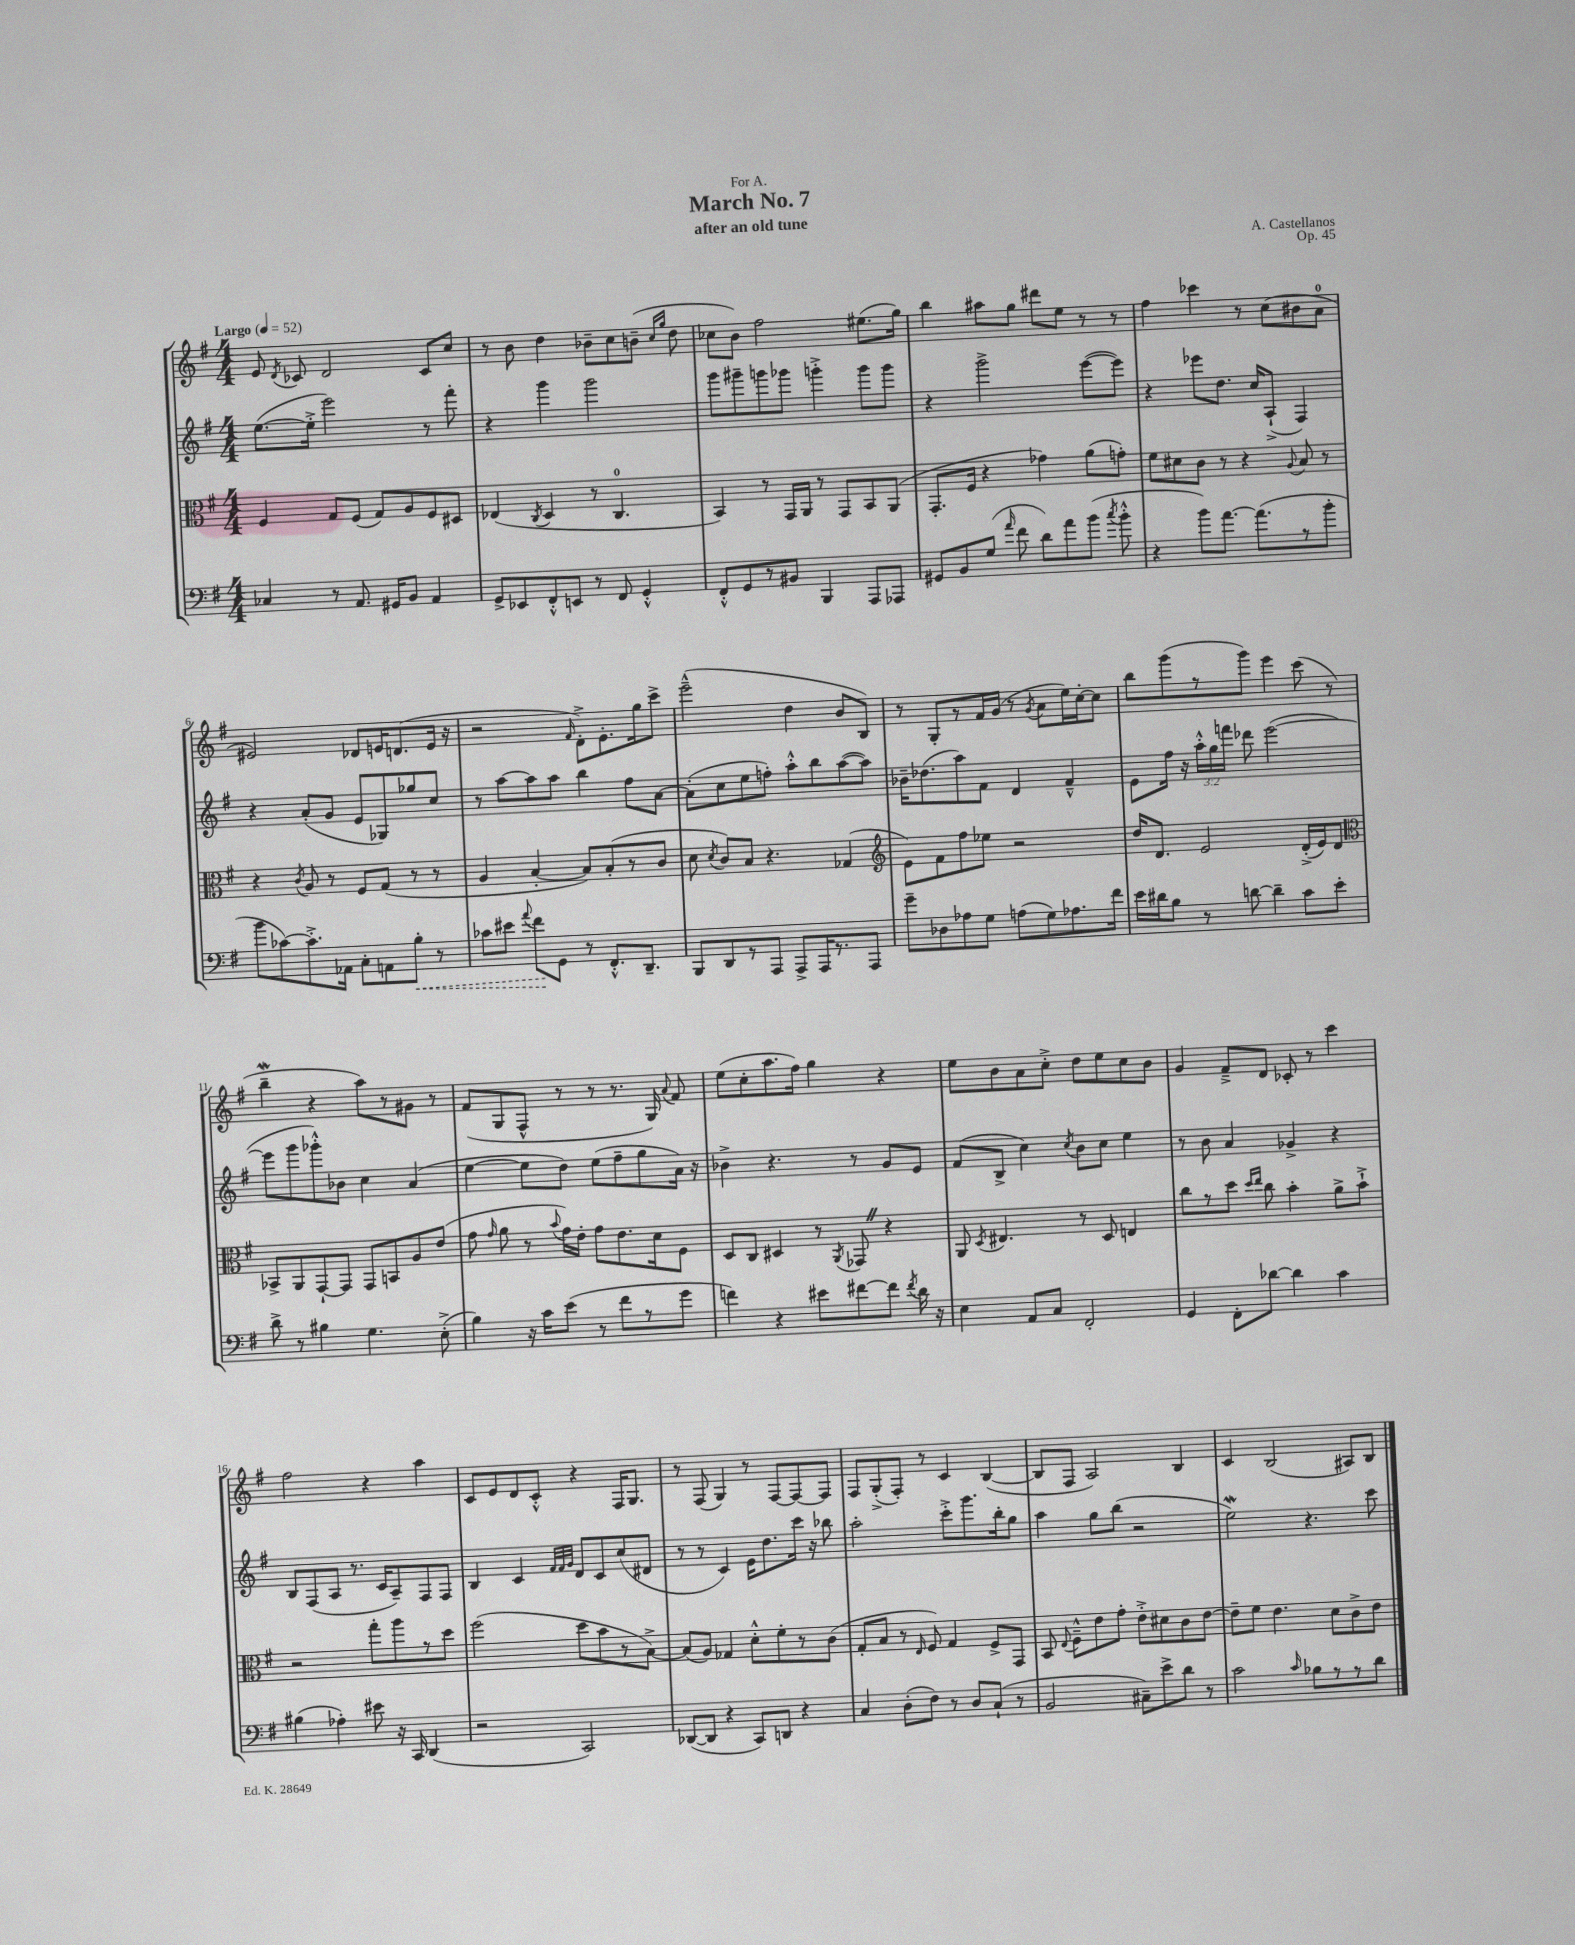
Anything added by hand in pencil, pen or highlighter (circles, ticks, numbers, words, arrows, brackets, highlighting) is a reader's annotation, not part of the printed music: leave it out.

**kern	**kern	**kern	**kern
*staff4	*staff3	*staff2	*staff1
*clefF4	*clefC3	*clefG2	*clefG2
*k[f#]	*k[f#]	*k[f#]	*k[f#]
*M4/4	*M4/4	*M4/4	*M4/4
*MM52	*MM52	*MM52	*MM52
4C-	4F#	([8.ee	8e
.	.	.	8qd
.	.	.	8c-
.	.	16ee'^]	.
8r	8G	2eee)	2d
8.AA	(8F#	.	.
.	8G)	.	.
16GG#	.	.	.
8BB	8A	.	.
4AA	8F#	8r	8c-
.	8D#	8fff#'	8cc
=	=	=	=
8GG^	(4E-	4r	8r
8EE-	.	.	8b
.	8qC	.	.
8FF#'^^	4D	4ggg	4dd
8EE	.	.	.
8r	8r	2ggg	8b-~
8FF#	4.C	.	8cc
4GG'^^	.	.	(8b~
.	.	.	16qqcc
.	.	.	16qqgg
.	.	.	8dd
=	=	=	=
8FF#'^^	4BB)	8ggg	8cc-
8GG	.	8ggg#~	8b)
8r	8r	8ggg	2ff#
8BB#	16GG	8ggg-	.
.	16AA	.	.
4BBB	8r	4ggg'^	.
.	8GG	.	.
8AAA	8BB	8ggg	(8.ee#
8AAA-	(8AA	8ggg	.
.	.	.	16gg)
=	=	=	=
8GG#	8.GG'	4r	4bb
8BB	.	.	.
.	16F#	.	.
(8G	4r	2ggg^	8aa#
16qqa	.	.	.
8f#	.	.	8gg
8d)	4g-)	.	8ddd#
8a	.	.	8ee
(8b	(8a	([8eee	8r
8qcc	.	.	.
8b'^^	8g')	8eee])	8r
=	=	=	=
4r	8f#	4r	4ff#
.	8d#	.	.
8b)	8c	8eee-	4ccc-
[8.a	8r	8.dd	.
.	4r	.	8r
(8.a]	.	16cc	.
.	.	(8A`^	(8cc
.	8qqA	.	.
8r	8B	4F#)	8b#
8b'	8r	.	8a
=	=	=	=
8b	4r	4r	2e#)
[8c-)	.	.	.
.	8qc	.	.
8.c-'^]	8A	(8a'	.
.	8r	8g	.
16AA-	.	.	.
8C'	8F#	8e	8d-
8AA	(8G	8G-)	16e
.	.	.	(8.d
8B'	8r	8gg-	.
8r	8r	8cc	16e
.	.	.	16r
=	=	=	=
8c-	4A	8r	2r
8e#	.	[8aa	.
8qqa	.	.	.
8f#	[4B'	8aa]	.
8GG	.	8aa	.
.	.	.	16qqf#
8r	8B])	4bb	8d'^)
8.FF#'^^	(8B'	.	8.e'
.	8r	8ff#	.
8.DD~	.	.	16gg
.	8c	[8a	8ccc^
=	=	=	=
8BBB	8d	(8a']	(2eee~^^
.	8qd	.	.
8DD	8c)	8cc	.
8r	8B	8ee	.
8AAA	4.r	8ff')	.
8AAA^	.	8aa'^^	4dd
16AAA	.	8bb	.
8.r	.	.	.
.	(4G-	([8aa	8b
8AAA	.	8aa])	8B)
=	=	=	=
*	*clefG2	*	*
8g~	8e)	16b-~	8r
.	.	(8.dd-	.
8D-	8f#	.	8G'
8A-	8ff#	8aa)	8r
8G	8ee-	8f#	16f#
.	.	.	(16g
(8A	2r	4d	8r
.	.	.	8qg
8G)	.	.	8a
8.A-	.	4f#~^^	16ee)
.	.	.	[16cc'
.	.	.	8cc]
16f#	.	.	.
=	=	=	=
16e	16dd	8e	8bb
16d#	8.d	.	.
8B	.	16ff#	(8ggg
.	.	16r	.
8r	2e	24aa'^^	8r
.	.	24gg	.
.	.	24fff	.
[8d	.	8ddd-	8ggg)
4d~]	.	([2eee	4eee
8c	(16d'^	.	(8ccc
.	16e)	.	.
8e'	8d	.	8r
=	=	=	=
*	*clefC3	*	*
8d^	8BB-^	8eee]	4bb~
8r	8AA	8ggg	.
4B#	[8GG`	8ggg-'^^)	4r
.	8GG]	8b-	.
4.G	8GG	4cc	8aa)
.	8BB	.	8r
.	8A	(4a	8g#
(8E'^	(8e	.	8r
=	=	=	=
4B)	8g	[4ee	(8f#
.	16qqg	.	.
.	8a	.	8G
16r	8r	8ee]	8F#^^
16c	.	.	.
.	8qqb	.	.
(8e	16g)	8dd)	8r
.	16e'	.	.
8r	8g	(8ee	8r
8f#	8.e	8ff#~	8.r
8r	.	8gg	.
.	16d	.	16G)
.	.	.	8qqa
8g	8F#	16a)	8f#
.	.	16r	.
=	=	=	=
4f)	8D	4b-^	(8ee
.	8C	.	8cc'
4r	4D#	4.r	8.aa
.	.	.	16ff#)
8e#	8r	.	4gg
.	8qAA	.	.
[8f#	8GG-	8r	.
8f#]	4r	8g	4r
8qf#	.	.	.
16d	.	8e	.
16r	.	.	.
=	=	=	=
4E	8AA	(8f#	8ee
.	8qD	.	.
.	4.E#	8B^	8b
8AA	.	4cc)	8a
8C	.	.	8cc'^
.	.	8qcc	.
2FF#'	8r	8b	8dd
.	8D	8cc	8ee
.	4E	4ee	8cc
.	.	.	8b
=	=	=	=
4GG	8cc	8r	4g
.	8r	8b	.
8FF#'	8dd	4a	8f#~^
.	16qqdd	.	.
.	16qqee	.	.
[8d-	8cc	.	8d
4d-]	4b'	4g-^	8c-'
.	.	.	8r
4c	8a^	4r	4ccc
.	8b`^	.	.
=	=	=	=
(4B#	2r	8B	2ff#
.	.	(8F#	.
4A-')	.	8A	.
.	.	8.r	.
8e#	8gg'	.	4r
.	.	16c	.
16r	8aa	8A~)	.
16CC	.	.	.
(4DD	8r	8F#	4aa
.	8dd	8F#	.
=	=	=	=
2r	(2ff#	4B	8c
.	.	.	8e
.	.	4c	8d
.	.	.	8c'^^
.	.	32qqf#	.
.	.	32qqf#	.
.	.	32qqg	.
2CC)	8dd	8d	4r
.	8b	8c	.
.	8r	(8cc	16F#
.	.	.	8.G
.	[8B^)	8d#	.
=	=	=	=
([8DD-	(8B]	8r	8r
8DD-]	8A)	8r	(8F#
4r	4G-	4c)	4G)
8CC)	8d'^^	16e	8r
.	.	8.dd	.
8DD	8f#'	.	[8F#
4r	8r	16ccc	8F#_
.	.	16r	.
.	(8c	8bb-	8F#]
=	=	=	=
4C	8G'	2aa'	8F#
.	8B	.	(8G'^
(8D'	8r	.	8F#')
.	16qqE	.	.
8F#)	8F#)	.	8r
8r	4G	8ccc'^	4c
8D	.	8.ggg	.
(8C`	8F#^	.	([4B
.	.	16bb'	.
8r	8GG	8gg	.
=	=	=	=
2BB	8BB	4aa	8B]
.	8qqE	.	.
.	8F#~^^	.	8F#
.	8e	8gg	2A)
.	8g'	(8bb	.
8C#~)	8e'^	2r	.
8e^	8d#	.	.
8d	8c	.	4B
8r	[8e	.	.
=	=	=	=
2c	8e~]	2ee)	4c
.	8f#	.	.
.	4.e	.	(2B
16qqc	.	.	.
8B-	.	4.r	.
8r	8d	.	.
8r	8c^	.	8A#)
8d	8e	8ccc	8B
==	==	==	==
*-	*-	*-	*-
